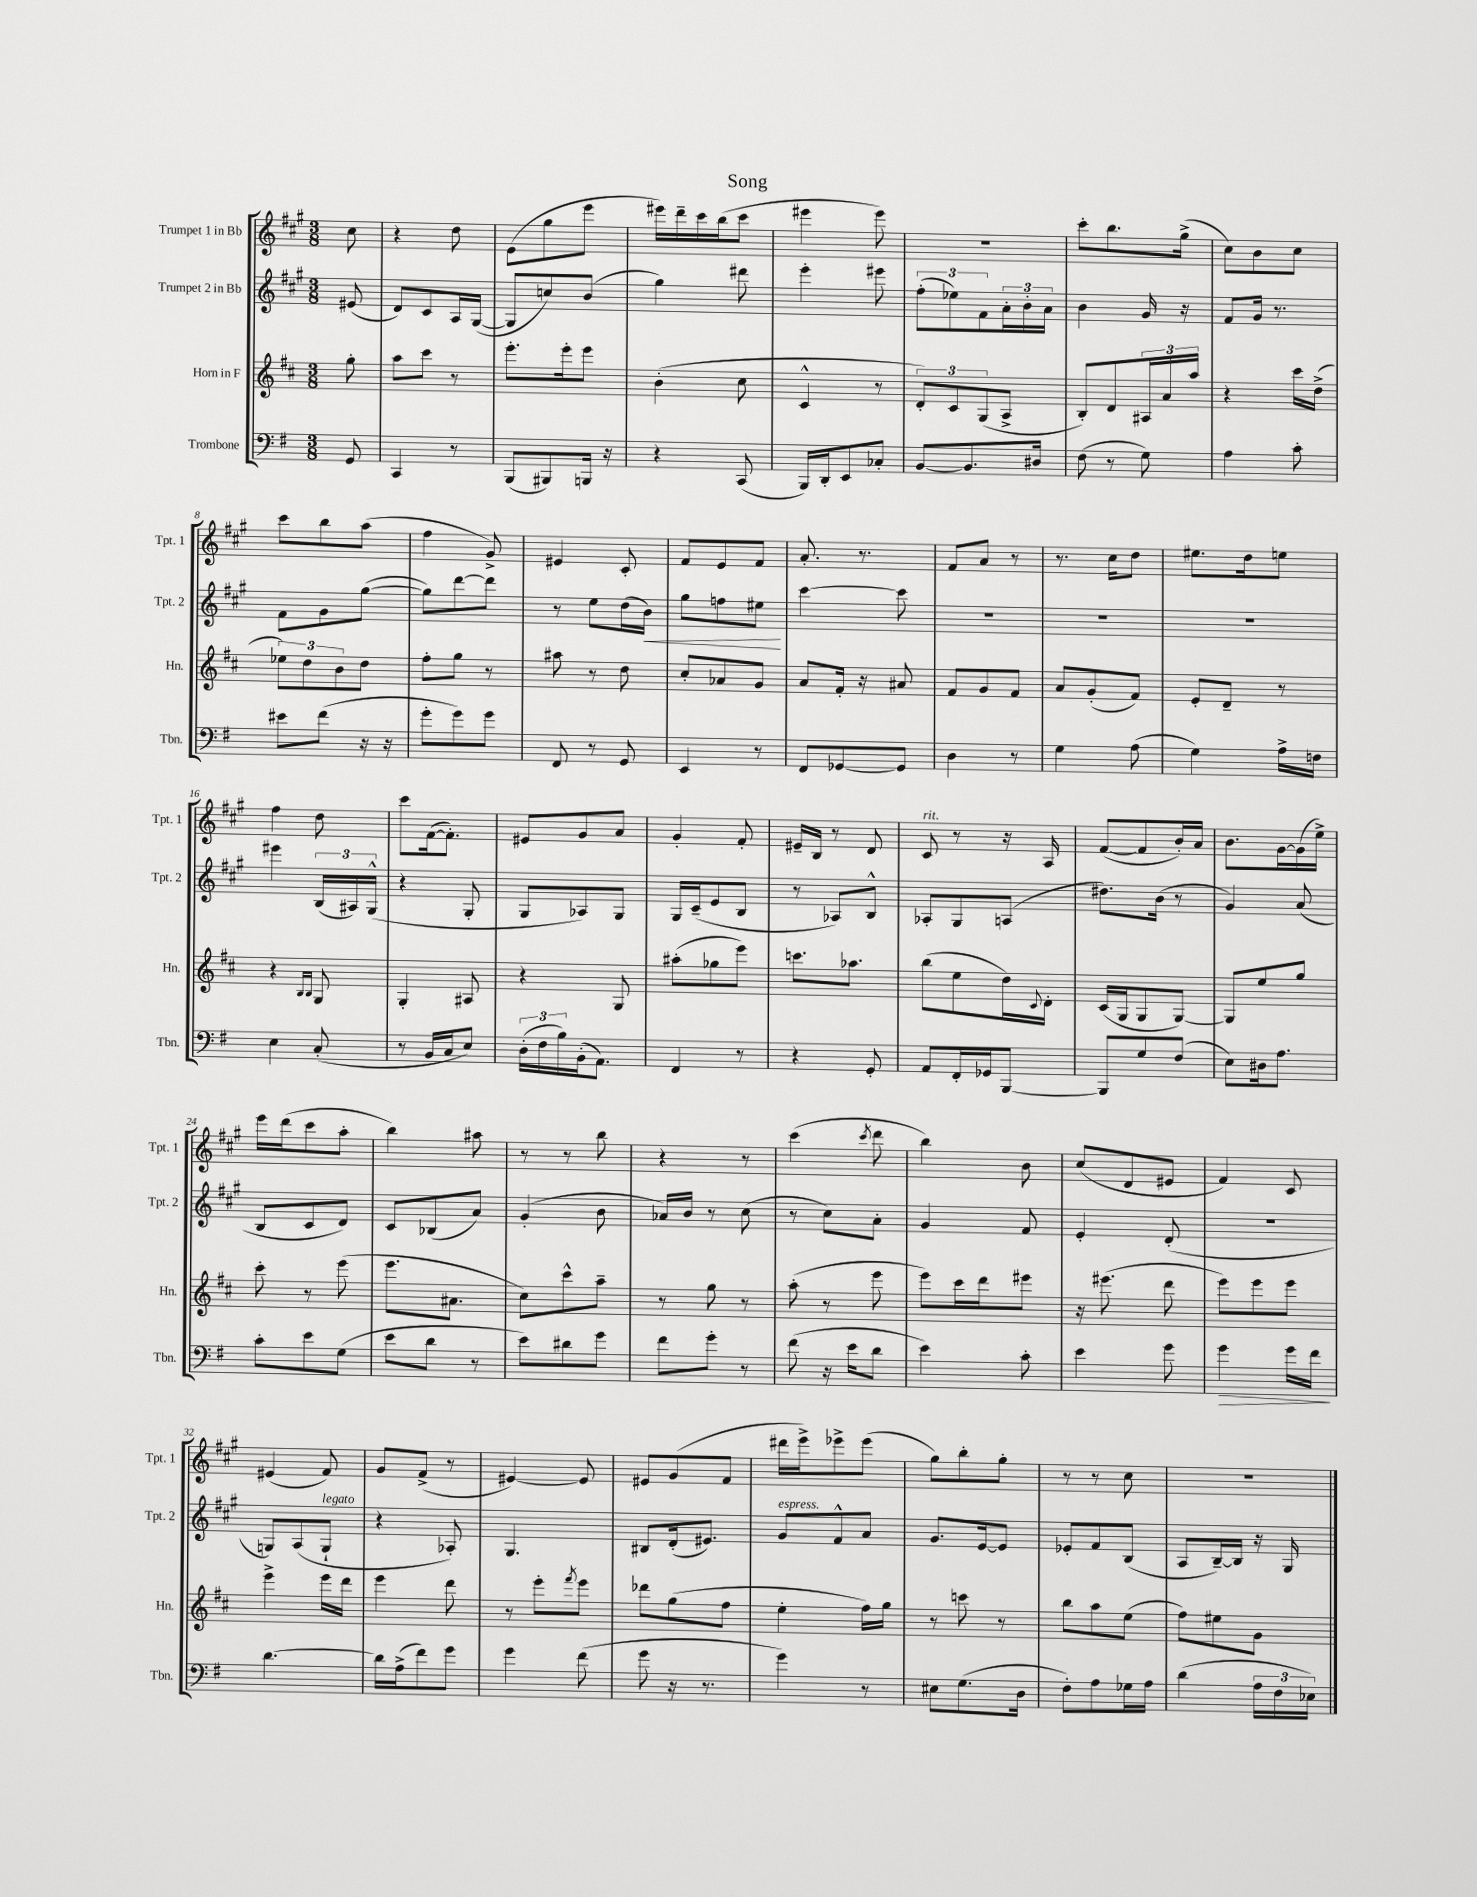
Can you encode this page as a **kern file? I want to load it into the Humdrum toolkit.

**kern	**dynam	**kern	**kern	**dynam	**kern
*part4	*part4	*part3	*part2	*part2	*part1
*staff4	*staff4	*staff3	*staff2	*staff2	*staff1
*I"Trombone	*	*I"Horn in F	*I"Trumpet 2 in Bb	*	*I"Trumpet 1 in Bb
*I'Tbn.	*	*I'Hn.	*I'Tpt. 2	*	*I'Tpt. 1
*clefF4	*	*clefG2	*clefG2	*	*clefG2
*k[f#]	*	*k[f#c#]	*k[f#c#g#]	*	*k[f#c#g#]
*M3/8	*	*M3/8	*M3/8	*	*M3/8
=	=	=	=	=	=
8GG/	.	8gg'\	(8e#X/	.	8cc#\
=1	=1	=1	=1	=1	=1
4CC/	.	8aa\L	8d/L)	.	4r
.	.	8ccc#\J	8c#/	.	.
8r	.	8r	16A/L	.	8dd\
.	.	.	([16G#/JJ	.	.
=2	=2	=2	=2	=2	=2
(8BBB/L	.	8.eee'\L	8G#/L]	.	(8e\L
8BBB#X/)	.	.	8ccn/)	.	8gg#\
.	.	16eee'\k	.	.	.
16BBBn/Jk	.	8eee\J	(8b/J	.	8eee\J
16r	.	.	.	.	.
=3	=3	=3	=3	=3	=3
4r	.	(4b'\	4gg#\)	.	16eee#X\LL)
.	.	.	.	.	16ddd~\
.	.	.	.	.	16ccc#\
.	.	.	.	.	(16bb\J
(8CC/	.	8cc#\	8ddd#X\	.	8ccc#\J
=4	=4	=4	=4	=4	=4
16BBB/LL)	.	4c#^^/	4eee'\	.	4eee#X\
16DD'/J	.	.	.	.	.
8EE/	.	.	.	.	.
8C-X'/J	.	8r	8eee#X\	.	8eee#\)
=5	=5	=5	=5	=5	=5
[8BB/L	.	12d'/L)	(12ff#'\L	.	4.r
.	.	12c#/	12ee-X\)	.	.
8.BB/]	.	.	.	.	.
.	.	(12G/	12f#\	.	.
.	.	8A^/J	24a'\L	.	.
.	.	.	24b'\	.	.
16D#X/Jk	.	.	.	.	.
.	.	.	24a\JJ	.	.
=6	=6	=6	=6	=6	=6
(8F#\	.	8B'/L)	4b\	.	8ccc#'\L
8r	.	8d/	.	.	8.bb\
8G\)	.	24A#X/L	16g#/	.	.
.	.	24a/	.	.	.
.	.	.	16r	.	(16gg#^\Jk
.	.	24aa/JJ	.	.	.
=7	=7	=7	=7	=7	=7
4A\	.	4r	8f#/L	.	8cc#\L)
.	.	.	16g#/Jk	.	8b\
.	.	.	8.r	.	.
8c'\	.	16ccc#\LL	.	.	8cc#\J
.	.	(16dd^\JJ	.	.	.
!!LO:LB:g=z
=8	=8	=8	=8	=8	=8
8e#X\L	.	12ee-X\L)	8f#\L	.	8ccc#\L
.	.	12dd\	.	.	.
(8f#\J	.	.	8g#\	.	8bb\
.	.	12b\	.	.	.
16r	.	8dd\J	([8gg#\J	.	(8aa\J
16r	.	.	.	.	.
=9	=9	=9	=9	=9	=9
8g'\L	.	8ff#'\L	8gg#\L])	.	4ff#\
8g\)	.	8gg\J	[8ddd\	.	.
8g\J	.	8r	8ddd\J]	.	8g#^/)
=10	=10	=10	=10	=10	=10
8FF#/	.	8aa#X\	8r	.	4e#X/
8r	.	8r	8ee\L	.	.
8GG/	.	8dd\	(16dd\L	.	8c#'/
!	!	!	!	!LO:HP:b	!
.	.	.	16b\JJ)	<	.
=11	=11	=11	=11	=11	=11
4EE/	.	8cc#'/L	8gg#\L	.	8f#/L
.	.	8a-X/	8ffn\	.	8e/
8r	.	8g/J	8ee#X\J	.	8f#/J
.	.	.	.	[	.
=12	=12	=12	=12	=12	=12
8FF#/L	.	8a/L	[4ccc#\	.	8.a'/
[8GG-X/	.	16f#'/Jk	.	.	.
.	.	16r	.	.	8.r
8GG-/J]	.	8a#X/	8ccc#\]	.	.
=13	=13	=13	=13	=13	=13
4D\	.	8f#/L	4.r	.	8f#/L
.	.	8g/	.	.	8a/J
8r	.	8f#/J	.	.	8r
=14	=14	=14	=14	=14	=14
4G\	.	8a/L	4.r	.	8.r
.	.	(8g'/	.	.	.
.	.	.	.	.	16cc#\KL
(8A\	.	8f#/J)	.	.	8dd\J
=15	=15	=15	=15	=15	=15
4G\)	.	8e'/L	4.r	.	8.ee#X\L
.	.	8d~/J	.	.	.
.	.	.	.	.	16dd\k
16A^\LL	.	8r	.	.	8een\J
16Fn\JJ	.	.	.	.	.
!!LO:LB:g=z
=16	=16	=16	=16	=16	=16
4E\	.	4r	4eee#X\	.	4ff#\
.	.	16qqB/LL	.	.	.
.	.	16qqB/JJ	.	.	.
(8C'/	.	8G/	(24B/LL	.	8dd\
.	.	.	24A#X/)	.	.
.	.	.	(24G#^^/JJ	.	.
=17	=17	=17	=17	=17	=17
8r	.	4G'/	4r	.	8ccc#\L
16BB/LL	.	.	.	.	([16f#\k
16C/J	.	.	.	.	8.f#'\J])
8E/J)	.	8A#X/	8G#'/	.	.
=18	=18	=18	=18	=18	=18
(24D'\LL	.	4r	8G#/L	.	8e#X/L
24F#\	.	.	.	.	.
24B\)	.	.	.	.	.
(16BB'\J	.	.	8A-X/)	.	8g#/
8.AA\J)	.	.	.	.	.
.	.	8G/	8G#/J	.	8a/J
=19	=19	=19	=19	=19	=19
4FF#/	.	(8aa#X'\L	16G#/LL	.	4g#'/
.	.	.	(16c#~/J	.	.
.	.	8gg-X\	8e/	.	.
8r	.	8eee\J)	8B/J	.	8f#'/
=20	=20	=20	=20	=20	=20
4r	.	8.cccn\L	8r	.	16e#X~/LL
.	.	.	.	.	16B/JJ
.	.	.	8A-X/L)	.	8r
.	.	8.aa-X\J	.	.	.
8GG'/	.	.	8B^^/J	.	8d/
=21	=21	=21	=21	=21	=21
!	!	!	!	!	!LO:TX:a:i:t=rit.
8AA/L	.	(8bb\L	8A-X'/L	.	8c#/
16FF#'/L	.	8ee\	8G#/	.	8r
16GG-X/J	.	.	.	.	.
[8BBB/J	.	16dd\L)	(8An/J	.	16r
.	.	8qqc#/	.	.	.
.	.	16d'\JJ	.	.	16A/
=22	=22	=22	=22	=22	=22
8BBB/L]	.	(16c#/LL	8.dd#X\L)	.	([8f#/L
.	.	16G/J	.	.	.
8G/	.	8G/	.	.	8f#/]
.	.	.	(16b\Jk	.	.
(8F#/J	.	[8G/J)	8r	.	16b'/L)
.	.	.	.	.	16a/JJ
=23	=23	=23	=23	=23	=23
8E\L)	.	8G/L]	4g#/)	.	8.b\L
16D#X\k	.	8ee/	.	.	.
8.A\J	.	.	.	.	[16g#\L
.	.	8gg/J	(8a/	.	(16g#\]
.	.	.	.	.	16ee^\JJ)
!!LO:LB:g=z
=24	=24	=24	=24	=24	=24
8c'\L	.	8ccc#'\	8B/L	.	16eee\LL
.	.	.	.	.	(16ddd\J
8e\	.	8r	8c#/	.	8ccc#\
(8G\J	.	(8eee\	8d/J)	.	8aa'\J
=25	=25	=25	=25	=25	=25
8e\L	.	8.eee\L	8c#/L	.	4bb\)
8d\J	.	.	(8B-X/	.	.
.	.	8.a#X\J	.	.	.
8r	.	.	8a/J)	.	8aa#X\
=26	=26	=26	=26	=26	=26
8e\L)	.	8cc#\L)	(4g#'/	.	8r
8d#X\	.	8ccc#^^\	.	.	8r
8g\J	.	8aa~\J	8b\	.	8bb\
=27	=27	=27	=27	=27	=27
8f#\L	.	8r	16a-X/LL)	.	4r
.	.	.	16b/JJ	.	.
8g'\J	.	8gg\	8r	.	.
8r	.	8r	(8cc#\	.	8r
=28	=28	=28	=28	=28	=28
(8f#\	.	(8aa'\	8r	.	(4ccc#\
16r	.	8r	8cc#\L)	.	.
16e\KL	.	.	.	.	.
.	.	.	.	.	8qccc#/
8d\J	.	8eee\	8a'\J	.	8ddd\
=29	=29	=29	=29	=29	=29
4e\)	.	8eee\L)	4g#/	.	4bb\)
.	.	16ccc#\L	.	.	.
.	.	16ddd\J	.	.	.
8c'\	.	8eee#X\J	8f#/	.	8b\
=30	=30	=30	=30	=30	=30
4e\	.	16r	4e'/	.	(8cc#/L
.	.	(8.eee#X\	.	.	.
.	.	.	.	.	8d/
8g\	.	8ddd\	(8d'/	.	8e#X/J
=31	=31	=31	=31	=31	=31
!	!LO:HP:b	!	!	!	!
4g\	>	8eee\L)	4.r	.	4f#/)
.	.	8eee\	.	.	.
16g\LL	.	8eee\J	.	.	8c#/
16f#\JJ	.	.	.	.	.
.	]	.	.	.	.
!!LO:LB:g=z
=32	=32	=32	=32	=32	=32
[4.d\	.	4eee^\	8Gn/L)	.	(4e#X/
.	.	.	(8A/	.	.
!	!	!	!LO:TX:a:i:t=legato	!	!
.	.	16eee\LL	8G`/J	.	8f#/)
.	.	16ddd\JJ	.	.	.
=33	=33	=33	=33	=33	=33
16d\LL]	.	4eee\	4r	.	8g#/L
(16A^\J	.	.	.	.	.
8f#\)	.	.	.	.	(8f#^/J
8g\J	.	8ddd\	8A-X'/)	.	8r
=34	=34	=34	=34	=34	=34
4g\	.	8r	4.G#/	.	[4e#X/)
.	.	8eee'\L	.	.	.
.	.	8qfff#/	.	.	.
(8f#\	.	8eee\J	.	.	8e#/]
=35	=35	=35	=35	=35	=35
8g\	.	8ddd-X\L	8B#X/L	.	8e#X/L
16r	.	(8gg\	(16d'/k	.	(8g#/
8.r	.	.	8.e#X/J)	.	.
.	.	8ff#\J	.	.	8f#/J
=36	=36	=36	=36	=36	=36
!	!	!	!LO:TX:a:i:t=espress.	!	!
4g\)	.	4ee'\	8g#/L	.	16ddd#X\LL
.	.	.	.	.	16eee^\J)
.	.	.	8f#^^/	.	8eee-X^\
8r	.	16ff#\LL)	8a/J	.	(8eee-\J
.	.	16gg\JJ	.	.	.
=37	=37	=37	=37	=37	=37
8E#X\L	.	8r	8.g#/L	.	8gg#\L)
(8.G\	.	8cccn\	.	.	8bb'\
.	.	.	[16e/k	.	.
.	.	8r	8e/J]	.	8gg#'\J
16D\Jk	.	.	.	.	.
=38	=38	=38	=38	=38	=38
8F#'\L)	.	8bb\L	8e-X'/L	.	8r
8A\	.	8aa\	8f#/	.	8r
16G-X\L	.	(8ee\J	(8B/J	.	8cc#\
16A\JJ	.	.	.	.	.
=39	=39	=39	=39	=39	=39
(4d\	.	8ff#\L)	8A/L	.	4.r
.	.	8ee#X\	[16B~/L)	.	.
.	.	.	16B/JJ]	.	.
24A\LL	.	8g\J	16r	.	.
24F#\	.	.	.	.	.
.	.	.	16G#/	.	.
24E-X\JJ)	.	.	.	.	.
==	==	==	==	==	==
*-	*-	*-	*-	*-	*-
